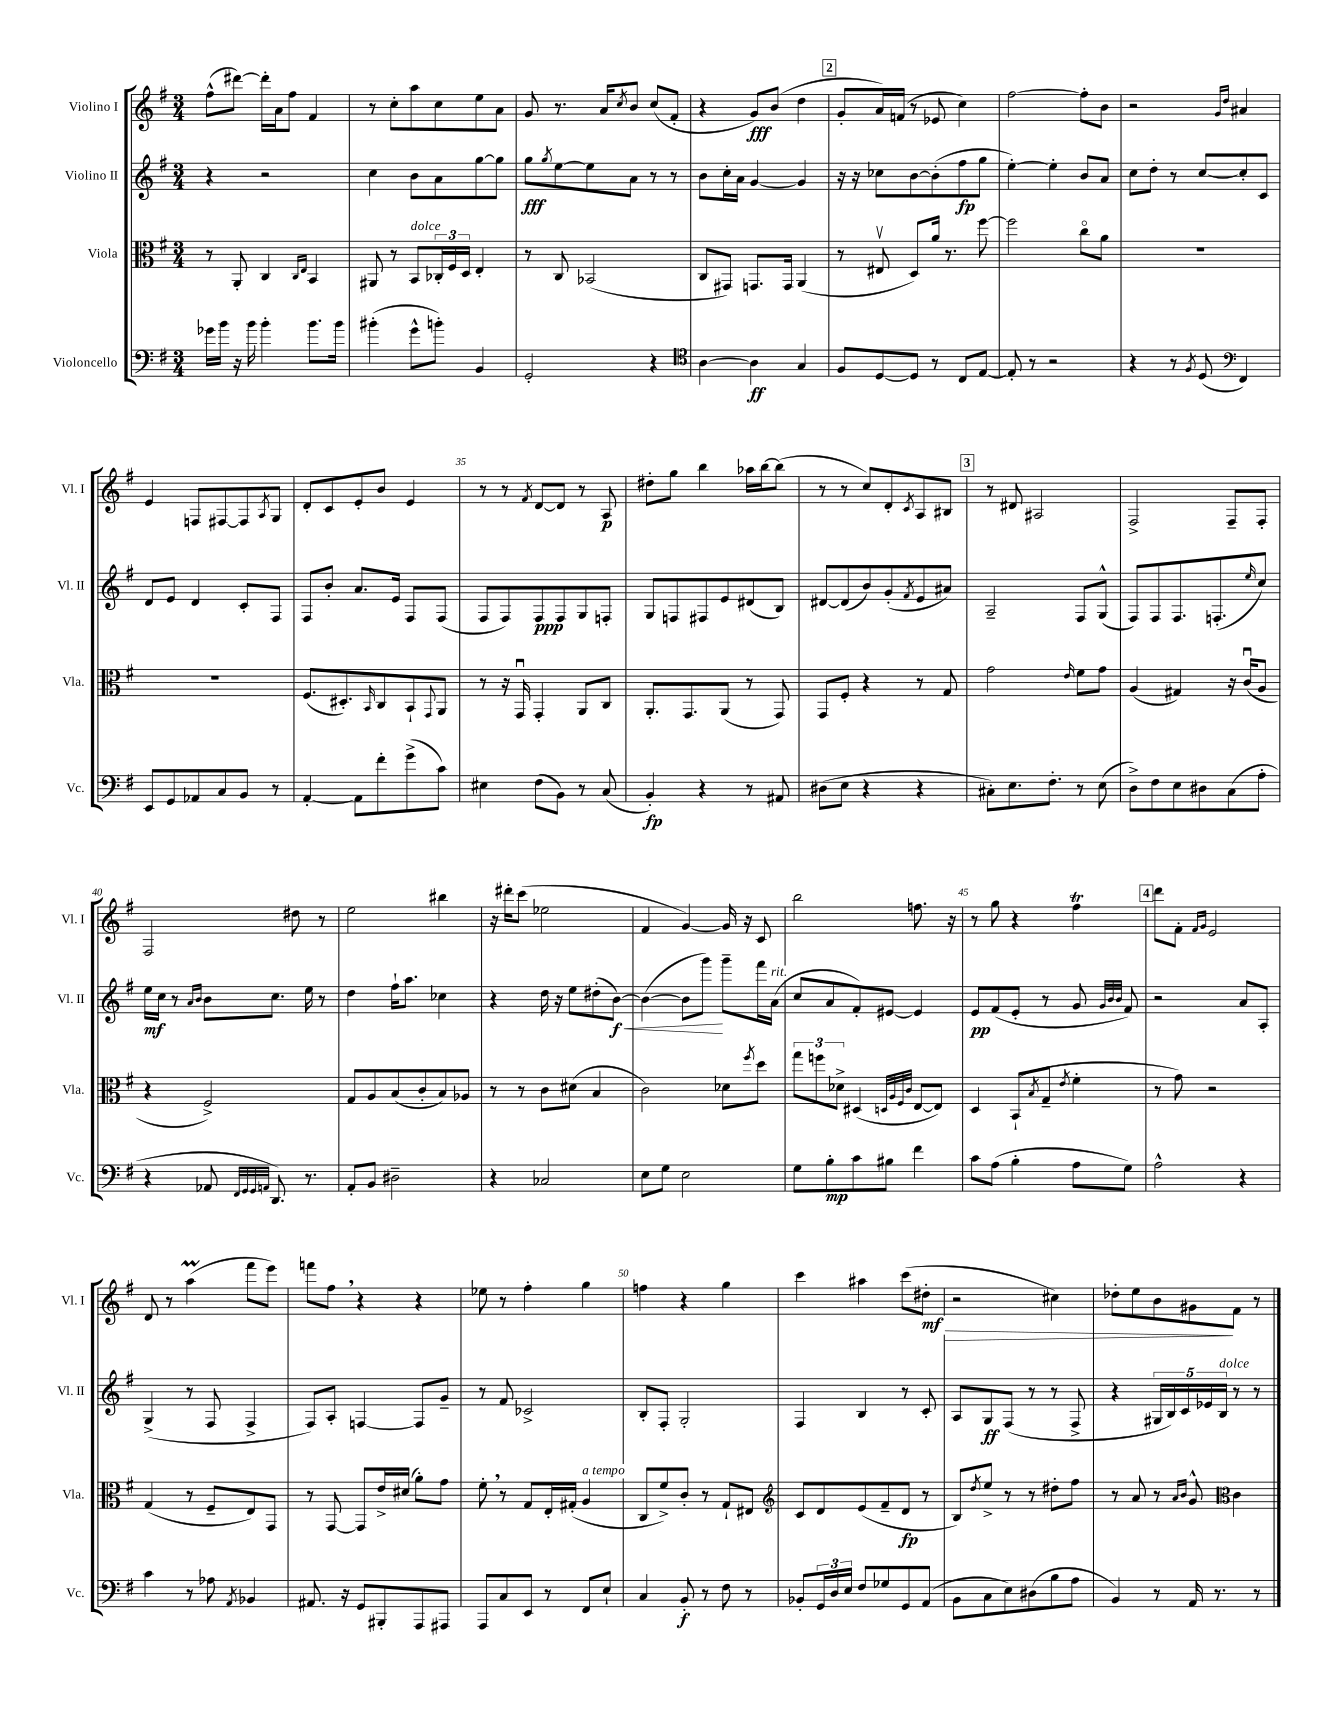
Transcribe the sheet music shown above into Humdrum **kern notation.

**kern	**kern	**kern	**kern
*staff4	*staff3	*staff2	*staff1
*clefF4	*clefC3	*clefG2	*clefG2
*k[f#]	*k[f#]	*k[f#]	*k[f#]
*M3/4	*M3/4	*M3/4	*M3/4
16g-	8r	4r	(8ff#^^
16b	.	.	.
16r	8AA'	.	[8ddd#)
16b	.	.	.
4b'	4C	2r	16ddd#']
.	.	.	16a
.	.	.	8ff#
.	16qqC	.	.
.	16qqE	.	.
8.b	4BB	.	4f#
16b	.	.	.
=	=	=	=
(4b#'	8AA#	4cc	8r
.	8r	.	8cc'
8g^^	8BB	8b	8aa
8b')	24C-'	8a	8cc
.	24F#	.	.
.	24D	.	.
4BB	4E'	[8gg	8ee
.	.	8gg]	8a
=	=	=	=
2GG'	8r	8gg	8g
.	.	8qgg	.
.	8C	[8ee	8.r
.	(2BB-	8ee]	.
.	.	.	16a
.	.	.	8qcc
.	.	8a	8b
4r	.	8r	(8cc
.	.	8r	8f#'
=	=	=	=
*clefC4	*	*	*
[4A	8C	8b	4r
.	8GG#)	16cc'	.
.	.	16a	.
4A]	8.GG	[4g	8g)
.	.	.	(8b
.	16GG	.	.
4G	(4AA	4g]	4dd
=	=	=	=
8F#	8r	16r	8g'
.	.	16r	.
[8D	8E#v	8cc-	16a)
.	.	.	(16f
8D]	8D)	[8b	8r
8r	16a	(8b']	8e-
.	8.r	.	.
8C	.	8ff#	4cc)
[8E	[8ff#	8gg	.
=	=	=	=
8E']	2ff#]	[4ee')	[2ff#
8r	.	.	.
2r	.	4ee']	.
.	8cco	8b	8ff#']
.	8a	8a	8b
=	=	=	=
4r	2.r	8cc	2r
.	.	8dd'	.
8r	.	8r	.
8qF#	.	.	.
(8D	.	[8cc	.
*clefF4	*	*	*
.	.	.	16qqg
.	.	.	16qqdd
4FF#)	.	8cc']	4a#
.	.	8c	.
=	=	=	=
8EE	2.r	8d	4e
8GG	.	8e	.
8AA-	.	4d	8F
8C	.	.	[8F#
8BB	.	8c'	8F#]
.	.	.	8qA
8r	.	8F#	8G
=	=	=	=
[4AA'	(8.F#	8F#	8d'
.	.	8b'	8c
.	8.D#')	.	.
8AA]	.	8.a	8e'
.	16qqBB	.	.
8f#'	8C	.	8b
.	.	16e	.
(8g^	8BB`	8F#	4e
.	8qqGG	.	.
8c)	8AA	(8F#	.
=	=	=	=
4E#	8r	8F#	8r
.	16r	8F#)	8r
.	16GGu	.	.
.	.	.	8qf#
(8F#	4GG'	8F#	[8d
8BB)	.	8F#	8d]
8r	8AA	8G	8r
(8C	8C	8F'	8A
=	=	=	=
4BB')	8.AA'	8G	8dd#'
.	.	8F	8gg
.	8.GG	.	.
4r	.	8F#	4bb
.	(8AA	8e	.
8r	8r	(8d#	16aa-
.	.	.	[16bb
8AA#	8GG)	8B)	(8bb]
=	=	=	=
(8D#	8GG	[8d#	8r
8E	8F#'	(8d#]	8r
4r	4r	8b)	8cc)
.	.	(8g'	8d'
.	.	8qf#	8qc
4r	8r	8e	8A
.	8G	8a#)	8B#
=	=	=	=
8C#')	2g	2A~	8r
8.E	.	.	8d#
.	.	.	2A#
8.F#'	.	.	.
.	16qqe	.	.
8r	8f#	8F#	.
(8E	8g	(8G^^	.
=	=	=	=
8D^)	(4A	8F#)	2F#^
8F#	.	8F#	.
8E	4G#)	8.F#	.
8D#	.	.	.
.	.	(8.F'	.
(8C	16r	.	8F#~
.	(16cu	.	.
.	.	16qqee	.
8A'	8A	8cc)	8F#'
=	=	=	=
4r	4r	16ee	2F#
.	.	16cc	.
.	.	8r	.
.	.	16qqa	.
.	.	16qqb	.
8AA-	2F#^)	8b	.
32qqFF#	.	.	.
32qqGG	.	.	.
32qqGG	.	.	.
32qqAA	.	.	.
8.DD)	.	8.cc	.
.	.	.	8dd#
8.r	.	16ee	.
.	.	8r	8r
=	=	=	=
8AA'	8G	4dd	2ee
8BB	8A	.	.
2D#~	(8B	16ff#`	.
.	.	8.aa	.
.	8c'	.	.
.	8B)	4cc-	4bb#
.	8A-	.	.
=	=	=	=
4r	8r	4r	16r
.	.	.	16ddd#'
.	8r	.	(8ccc
2C-	8c	16dd	2ee-
.	.	16r	.
.	(8d#	8ee	.
.	4B	(8dd#'	.
.	.	[8b)	.
=	=	=	=
8E	2c)	(4b_	4f#
8G	.	.	.
2E	.	8b]	[4g)
.	.	8ggg)	.
.	8d-	8ggg~	16g]
.	.	.	16r
.	8qff#	.	.
.	8dd	16fff#	8c
.	.	(16a	.
=	=	=	=
8G	12gg	8cc	2bb
.	12ff	.	.
8B'	.	8a	.
.	12d-^	.	.
8c	(4D#	8f#')	.
8B#	.	[8e#	.
.	32qqD	.	.
.	32qqA	.	.
.	32qqF#	.	.
.	32qqc	.	.
4f#	[8E	4e#]	8.ff
.	8E])	.	.
.	.	.	16r
=	=	=	=
8c	4D	8e	8r
(8A	.	(8f#	8gg
4B'	(8BB`	8e'	4r
.	8qB	.	.
.	8G~	8r	.
.	8qe	.	.
8A	4f#'	8g	4ff#
.	.	32qqg	.
.	.	32qqb	.
.	.	32qqb	.
8G)	.	8f#)	.
=	=	=	=
2A^^	8r	2r	8ddd
.	8g)	.	8f#'
.	.	.	16qqf#
.	.	.	16qqg
.	2r	.	2e
4r	.	8a	.
.	.	8A'	.
=	=	=	=
4c	(4G	(4G^	8d
.	.	.	8r
8r	8r	8r	(4aa
8A-	8F#~	8F#	.
8qAA	.	.	.
4BB-	8E)	4F#^	8fff#
.	8GG	.	8eee)
=	=	=	=
8.AA#	8r	8F#)	8fff
.	[8GG	8A'	8ff#
16r	.	.	.
8GG	8GG]	[4F	4r
8BBB#'	16e^	.	.
.	(16d#	.	.
8AAA	8a')	8F]	4r
8AAA#	8g	8g~	.
=	=	=	=
8AAA	8f#'	8r	8ee-
8C	8r	8f#	8r
8EE	8G	2c-^	4ff#'
8r	16E'	.	.
.	(16G#'	.	.
8FF#	4A	.	4gg
8E`	.	.	.
=	=	=	=
4C	8C	8B'	4ff
.	8f#^)	8F#'	.
8BB'	8c'	2G'	4r
8r	8r	.	.
8F#	8G`	.	4gg
8r	8E#	.	.
=	=	=	=
*	*clefG2	*	*
8BB-'	8c	4F#	4ccc
24GG	8d	.	.
24D	.	.	.
24E	.	.	.
8F#	(8e	4B	4aa#
8G-	8f#~	.	.
8GG	8d	8r	(8ccc
(8AA	8r	8c'	8dd#'
=	=	=	=
8BB	8B)	8A	2r
.	8qdd	.	.
8C	8ee^	8G	.
8E)	8r	(8F#	.
(8D#	8r	8r	.
8B	8dd#'	8r	4cc#)
8A	8ff#	8F#^	.
=	=	=	=
4BB)	8r	4r	8dd-'
.	8a	.	8ee
8r	8r	20G#	8b
.	.	20B)	.
.	.	20c	.
.	16qqa	.	.
.	16qqb	.	.
16AA	8g^^	.	8g#
.	.	20e-	.
8.r	.	.	.
.	.	20B	.
*	*clefC3	*	*
.	4c	8r	8f#
8r	.	8r	8r
==	==	==	==
*-	*-	*-	*-
